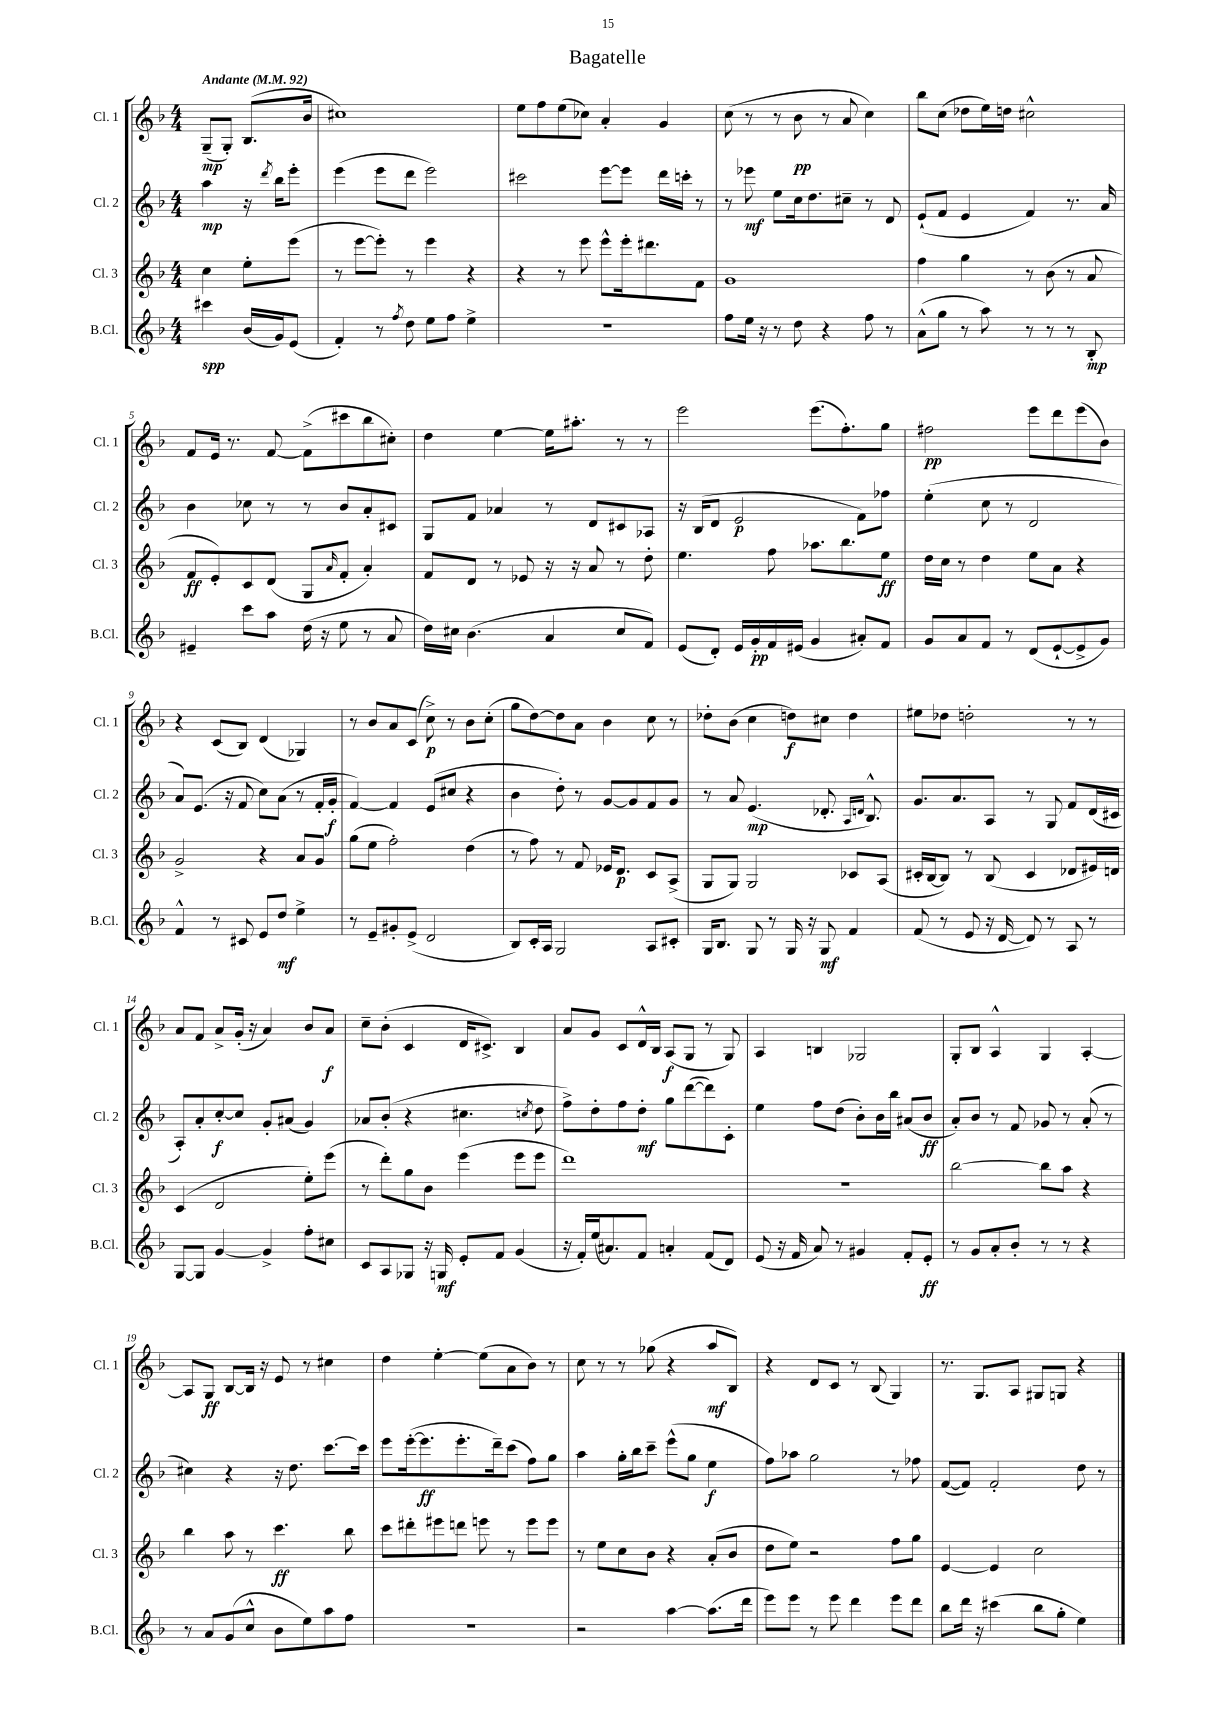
\header { title = "Bagatelle" }
<<
\new StaffGroup <<
\new Staff = "s0" \with { instrumentName = "Cl. 1" shortInstrumentName = "Cl. 1" } {
    \clef treble \key f \major \numericTimeSignature \time 4/4 \partial 2 \tempo "Andante" 4 = 92
    g8--\mp( g8-.) bes8.( bes'16 |
    cis''1) |
    e''8 f''8 e''8( ces''8) a'4-. g'4 |
    c''8( r8 r8 bes'8\pp r8 a'8 c''4) |
    bes''8 c''8( des''8 e''16) d''16 cis''2-^ |
    f'8 e'16 r8. f'8~ f'8->( cis'''8 bes''8 cis''8-.) |
    d''4 e''4~ e''16 ais''8.-. r8 r8 |
    e'''2 e'''8.( f''8.-.) g''8 |
    fis''2\pp e'''8 d'''8 e'''8( bes'8) |
    r4 c'8( bes8) d'4( ges4) |
    r8 bes'8 a'8 c'8( c''8->\p) r8 bes'8 c''8-.( |
    g''8 d''8~) d''8 a'8 bes'4 c''8 r8 |
    des''8-. bes'8( c''4 d''8\f) cis''8 d''4 |
    eis''8 des''8 d''2-. r8 r8 |
    a'8 f'8 a'8-> g'16-.( r16 a'4) bes'8 a'8\f |
    c''8-- bes'8-.( c'4 d'16 cis'8.->) bes4 |
    a'8 g'8 c'8 d'16-^ bes16 a8\f( g8 r8 g8) |
    a4 b4 ges2 |
    g8-. bes8 a4-^ g4 a4~-. |
    a8 g8\ff bes8~ bes16 r16 e'8 r8 cis''4 |
    d''4 e''4~-. e''8( a'8 bes'8) r8 |
    c''8 r8 r8 ges''8( r4 a''8\mf bes8) |
    r4 d'8 c'8 r8 bes8( g4) |
    r8. g8. a8 gis8 g8 r4 \bar "|." |
}
\new Staff = "s1" \with { instrumentName = "Cl. 2" shortInstrumentName = "Cl. 2" } {
    \clef treble \key f \major \numericTimeSignature \time 4/4 \partial 2
    a''4\mp r16 \acciaccatura { d'''8 } bes''16 e'''8-. |
    e'''4( e'''8 d'''8 e'''2) |
    cis'''2 e'''8~ e'''8 d'''16 c'''16-. r8 |
    r8 ees'''8\mf e''8 c''16 d''8. cis''8-- r8 d'8 |
    e'8-!( f'8 e'4 f'4) r8. a'16 |
    bes'4 ces''8 r8 r8 bes'8 a'8-. cis'8 |
    g8 f'8 aes'4 r8 d'8 cis'8 aes8 |
    r16 bes16( d'8 e'2\p f'8) fes''8 |
    e''4-.( c''8 r8 d'2 |
    a'8) e'8.( r16 f'8 c''8) a'8( r8 f'16-. g'16-.\f |
    f'4~) f'4 e'8( cis''8 r4 |
    bes'4 d''8-.) r8 g'8~ g'8 f'8 g'8 |
    r8 a'8 e'4.\mp( des'8.-. \grace { a16 d'16 } bes8.-^) |
    g'8. a'8. a8 r8 g8 f'8 d'16( cis'16 |
    a8-.) a'8-. c''8~-.\f c''8 g'8-. ais'8( g'4) |
    aes'8 bes'8-.( r4 cis''4. \acciaccatura { c''8 } d''8 |
    f''8->) d''8-. f''8 d''8-.\mf g''8 d'''8~( d'''8) c'8-. |
    e''4 f''8 d''8( bes'8-.) bes'16 bes''16 ais'8( bes'8\ff |
    a'8-.) bes'8 r8 f'8 ges'8 r8 a'8-.( r8 |
    cis''4) r4 r16 d''8. c'''8.~ c'''16 |
    e'''8 e'''16~-.( e'''8.\ff e'''8.-. d'''16--) c'''8( f''8) g''8 |
    a''4 g''16-. bes''16 c'''8-- e'''8-^( g''8 e''4\f |
    f''8) aes''8 g''2 r8 fes''8 |
    f'8~( f'8) f'2-. d''8 r8 \bar "|." |
}
\new Staff = "s2" \with { instrumentName = "Cl. 3" shortInstrumentName = "Cl. 3" } {
    \clef treble \key f \major \numericTimeSignature \time 4/4 \partial 2
    c''4 e''8-. e'''8( |
    r8 e'''8~ e'''8-.) r8 e'''4 r4 |
    r4 r8 e'''8 e'''8-^ e'''16-. dis'''8. f'8 |
    g'1 |
    f''4 g''4 r8 bes'8( r8 a'8 |
    f'8\ff e'8-.) c'8 d'8( g8 \grace { a'16 } f'8-. a'4-.) |
    f'8 d'8 r8 ees'8 r16 r16 a'8 r8 d''8-. |
    e''4. f''8 aes''8. bes''8. e''8\ff |
    d''16 c''16 r8 d''4 e''8 a'8 r4 |
    g'2-> r4 a'8 g'8 |
    g''8( e''8 f''2-.) d''4( |
    r8 f''8) r8 f'8 ees'16 d'8.\p c'8 a8->( |
    g8 g8) g2 ces'8 a8( |
    cis'16-. bes16~ bes8) r8 bes8( cis'4 des'8 eis'16) d'16 |
    c'4( d'2 e''8-.) e'''8( |
    r8 d'''8-.) g''8 bes'8 e'''4( e'''8 e'''8 |
    d'''1) |
    r1 |
    bes''2~ bes''8 a''8 r4 |
    bes''4 a''8 r8 c'''4.\ff bes''8 |
    c'''8 dis'''8-. eis'''8 d'''8 e'''8 r8 e'''8 e'''8 |
    r8 e''8 c''8 bes'8 r4 a'8-.( bes'8 |
    d''8 e''8) r2 f''8 g''8 |
    e'4~ e'4 c''2 \bar "|." |
}
\new Staff = "s3" \with { instrumentName = "B.Cl." shortInstrumentName = "B.Cl." } {
    \clef treble \key f \major \numericTimeSignature \time 4/4 \partial 2
    cis'''4\spp bes'16( g'16) e'8( |
    f'4-.) r8 \acciaccatura { f''8 } d''8 e''8 f''8 e''4-> |
    R1 |
    f''8 e''16 r16 r8 d''8 r4 f''8 r8 |
    a'8-^( g''8 r8 a''8) r8 r8 r8 bes8-.\mp |
    eis'4-- c'''8 a''8 d''16( r16 e''8 r8 a'8 |
    d''16) cis''16 bes'4.( a'4 cis''8 f'8) |
    e'8( d'8-.) e'16 g'16-.\pp f'16 eis'16( g'4 ais'8-.) f'8 |
    g'8 a'8 f'8 r8 d'8( e'8~-! e'8-> g'8) |
    f'4-^ r8 cis'8 e'8 d''8\mf e''4-> |
    r8 e'8-- gis'8-. e'8->( d'2 |
    bes8) c'16-. a16 g2 a8 cis'8-. |
    g16 bes8. g8 r8 g16 r16 g8\mf f'4 |
    f'8( r8 e'8 r16 d'16~ d'8) r8 a8 r8 |
    g8~ g8 g'4~ g'4-> f''8-. cis''8 |
    c'8 a8 ges8 r16 g16\mf e'8-. f'8 g'4( |
    r16 f'16-.) e''16( ais'8.) f'8 a'4-. f'8( d'8) |
    e'8( r16 f'16 a'8) r8 gis'4 f'8-. e'8-.\ff |
    r8 g'8 a'8-. bes'8-. r8 r8 r4 |
    r8 a'8 g'8( c''8-^ bes'8 e''8) a''8 f''8 |
    R1 |
    r2 a''4~ a''8.( d'''16 |
    e'''8) e'''8 r8 e'''8 d'''4 e'''8 d'''8 |
    bes''8 d'''16 r16 cis'''4( bes''8 g''8-. e''4) \bar "|." |
}
>>
>>
